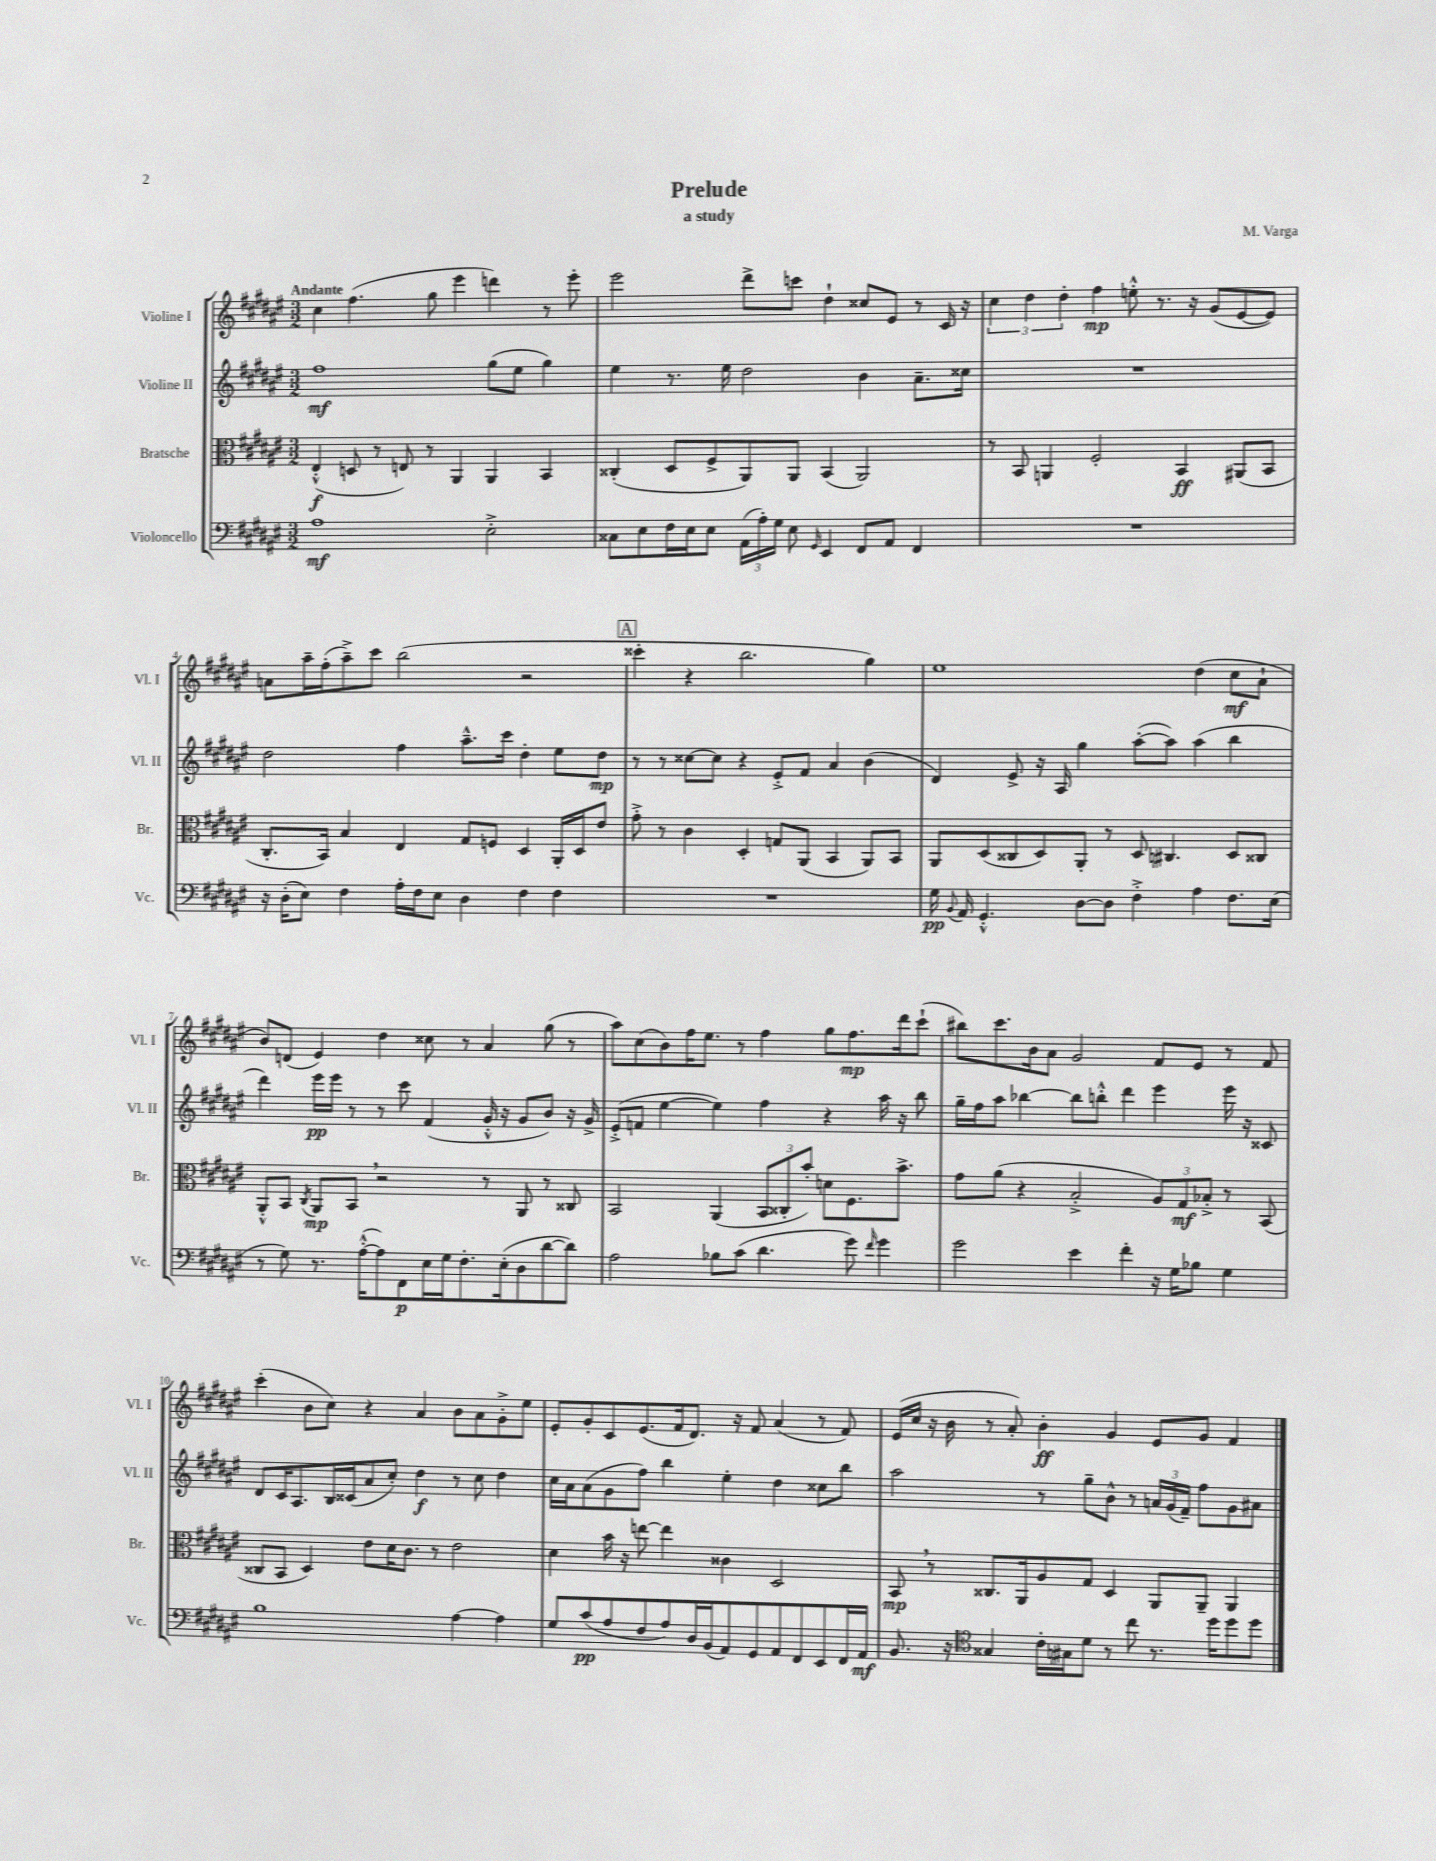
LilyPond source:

\header { title = "Prelude" composer = "M. Varga" subtitle = "a study" }
<<
\new StaffGroup <<
\new Staff = "s0" \with { instrumentName = "Violine I" shortInstrumentName = "Vl. I" } {
    \clef treble \key fis \major \numericTimeSignature \time 3/2 \tempo "Andante"
    \autoBeamOff cis''4 fis''4.( gis''8 eis'''4 d'''4) r8 eis'''8-. |
    eis'''2 dis'''8[-> c'''8] dis''4-! cisis''8[ eis'8] r8 cis'16 r16 |
    \tuplet 3/2 { cis''4 dis''4 dis''4-. } fis''4\mp e''8-.-^ r8. r16 gis'8[( eis'8~ eis'8]) |
    a'8[ ais''16-- fis''16-.( ais''8--->) cis'''8] b''2( r2 |
    \mark \markup { \box "A" } cisis'''4-. r4 b''2. gis''4) |
    eis''1 dis''4( cis''8[\mf ais'8]-! |
    b'8[) d'8]( eis'4) dis''4 cisis''8 r8 ais'4 gis''8( r8 |
    ais''8[) cis''8( b'8) fis''16 eis''8.] r8 fis''4 gis''8[ fis''8.\mp dis'''16 cis'''8]-!( |
    bis''8[) cis'''8. b'16 ais'8] gis'2 fis'8[ eis'8] r8 fis'8 |
    cis'''4-.( b'8[ cis''8]) r4 ais'4 b'8[ ais'8 gis'8-.-> eis''8] |
    eis'8[-. gis'8-. cis'8 eis'8.( fis'16 dis'8.]) r16 fis'8 ais'4( r8 fis'8) |
    eis'16[( cis''16] r16 b'16 r8 ais'8-.) b'4-.\ff gis'4 eis'8[ gis'8] fis'4 \bar "|." |
}
\new Staff = "s1" \with { instrumentName = "Violine II" shortInstrumentName = "Vl. II" } {
    \clef treble \key fis \major \numericTimeSignature \time 3/2
    \autoBeamOff fis''1\mf gis''8[( eis''8] gis''4) |
    eis''4 r8. eis''16 dis''2 b'4 ais'8.[-- cisis''16] |
    R1. |
    dis''2 fis''4 ais''8.[---^ cis'''16] dis''4-. eis''8[ dis''8]\mp |
    \mark \markup { \box "A" } r8 r8 cisis''8[~ cisis''8] r4 eis'8[-.-> fis'8] ais'4 b'4( |
    dis'4) eis'8-> r16 ais16 gis''4 ais''8[~-.( ais''8]) ais''4( b''4 |
    dis'''4) eis'''16[\pp eis'''16] r8 r8 cis'''8 fis'4( gis'16-.-^ r16 gis'8[ b'8]) r16 gis'16-> |
    eis'8[-.->( f'8] eis''4~ eis''4) fis''4 r4 ais''16 r16 b''8 |
    gis''16[-- fis''16 ais''8] bes''4~ bes''8[ b''8]-.-^ dis'''4 eis'''4 eis'''16 r16 cisis'8 |
    dis'8[ cis'16 ais8. b16 cisis'16( ais'8 cis''8]-.) dis''4\f r8 cis''8 dis''4 |
    cis''16[ ais'16 ais'8( gis'8 fis''8]) b''4 eis''4-. dis''4 cisis''8[ b''8] |
    ais''2 r8 gis''8[-- b'8]-^ r8 \tuplet 3/2 { a'16[ gis'16( fis'16]--) } fis''8[ gis'8 ais'8] \bar "|." |
}
\new Staff = "s2" \with { instrumentName = "Bratsche" shortInstrumentName = "Br." } {
    \clef alto \key fis \major \numericTimeSignature \time 3/2
    \autoBeamOff eis4-.-^\f( d8 r8 e8) r8 ais,4 ais,4 b,4 |
    cisis4-.( dis8[ fis8-> ais,8) ais,8] b,4( ais,2) |
    r8 b,8 a,4 fis2-. b,4\ff ais,8[( b,8] |
    cis8.[-. b,16]) b4 eis4 gis8[ f8] dis4 ais,16[-. dis16 eis'8] |
    \mark \markup { \box "A" } gis'8-.-> r8 cis'4 dis4-. g8[ ais,8]( b,4 ais,8[) b,8] |
    ais,8[ dis8( cisis8 dis8) ais,8]-. r8 dis8 cis4. dis8[ cisis8] |
    ais,8[-.-^ b,8] \acciaccatura { cis8 } ais,8[\mp b,8] \breathe r2 r8 ais,8 r8 cisis8 |
    b,2 ais,4( \tuplet 3/2 { b,8[ cisis8-. b'8]-.) } d'8[ fis8. b'8.]-> |
    gis'8[ ais'8]( r4 b2-.-> \tuplet 3/2 { ais8[) gis8\mf bes8]-.-> } r8 b,8( |
    cisis8[ b,8] dis4) eis'8[ dis'16 cis'8.] r8 eis'2 |
    dis'4 b'16 r16 e''8~ e''4 cisis'4 dis2 |
    b,8\mp \breathe r8 cisis8.[ ais,16 ais8 gis8] dis4 ais,8[ ais,8]-- ais,4 \bar "|." |
}
\new Staff = "s3" \with { instrumentName = "Violoncello" shortInstrumentName = "Vc." } {
    \clef bass \key fis \major \numericTimeSignature \time 3/2
    \autoBeamOff ais1\mf eis2-.-> |
    cisis8[ eis8 fis16 eis16 eis8] \tuplet 3/2 { ais,16[( ais16-.) gis16] } eis8 \grace { gis,16 } eis,4 fis,8[ ais,8] fis,4 |
    R1. |
    r16 dis16[-.( eis8]) fis4 ais16[-. fis16 eis8] dis4 fis4 fis4 |
    \mark \markup { \box "A" } R1. |
    gis16\pp \appoggiatura { b,8 } ais,16 gis,4.-.-^ dis8[~ dis8] fis4-.-> ais4 fis8.[ eis16]( |
    r8 gis8) r8. ais16[~-.-^( ais8) fis,8\p eis16 gis16 fis8.-. eis16-.( dis8 dis'8~ dis'8]) |
    ais2 bes8[ cis'8]( dis'4. gis'8) \grace { fis'16 } gis'4 |
    gis'2 eis'4 fis'4-. r16 gis16[ bes8] gis4 |
    b1 ais4~ ais4 |
    gis8[ cis'8\pp( ais8 fis8 ais8) dis16 b,16( ais,8) gis,8 ais,8 fis,8 eis,8 fis,16 ais,16]\mf |
    b,8. r16 \clef tenor gisis4 cis'16[-. gis16 dis'8] r8 cis''8 r8. dis''16[ dis''8 dis''8] \bar "|." |
}
>>
>>
